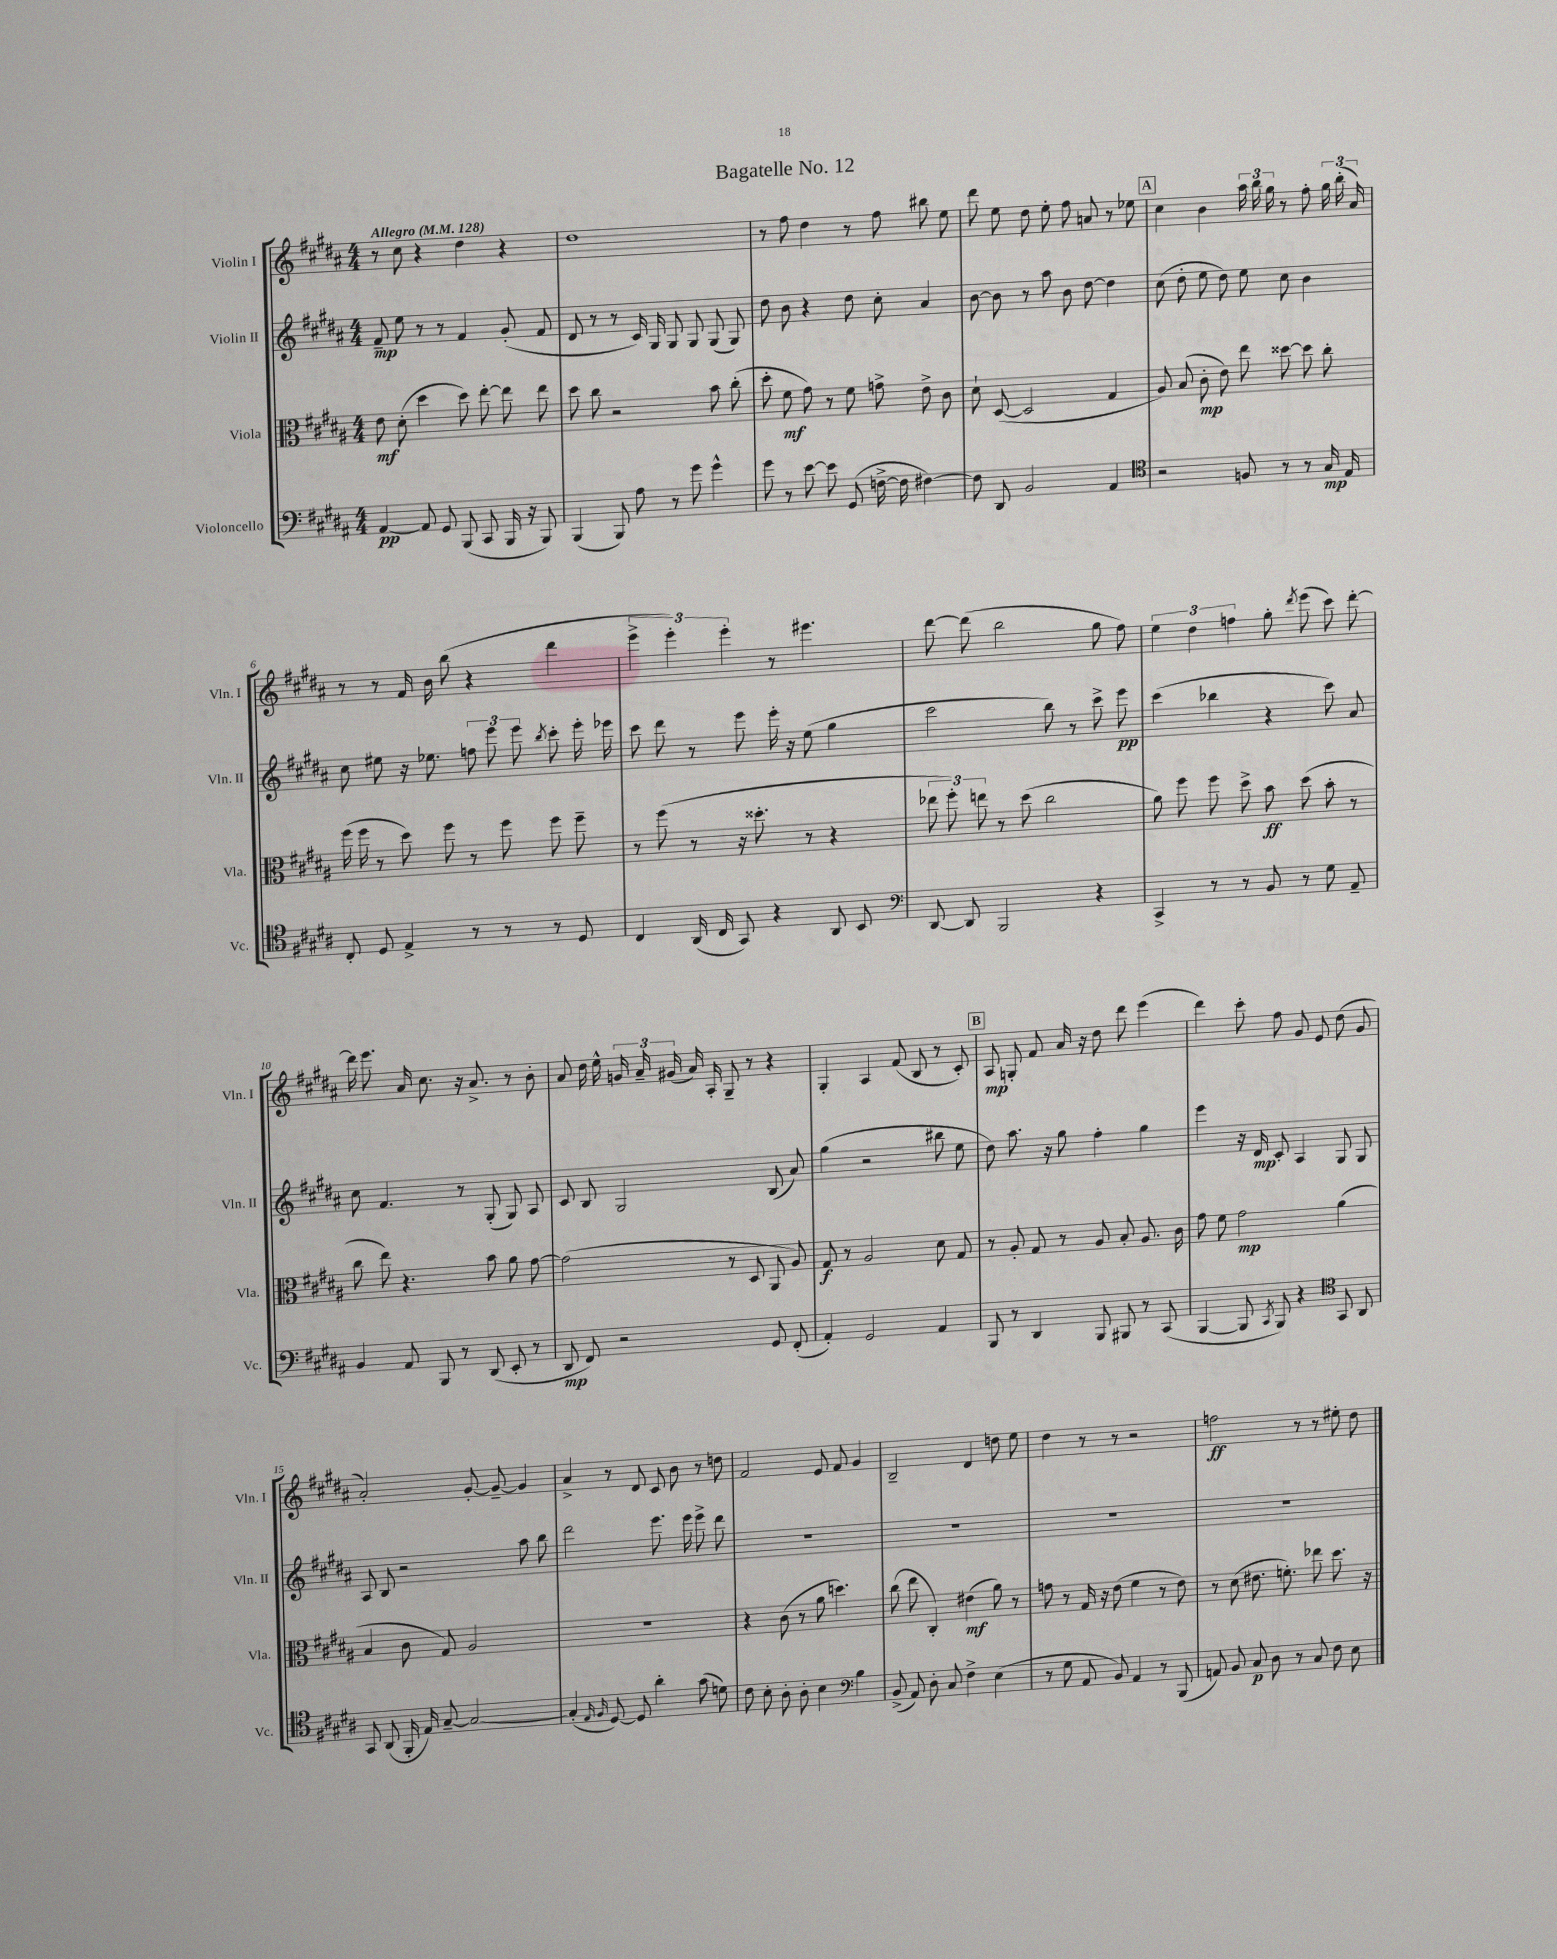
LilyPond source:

\header { title = "Bagatelle No. 12" }
<<
\new StaffGroup <<
\new Staff = "s0" \with { instrumentName = "Violin I" shortInstrumentName = "Vln. I" } {
    \clef treble \key b \major \numericTimeSignature \time 4/4 \tempo "Allegro" 4 = 128
    \autoBeamOff r8 cis''8 r4 dis''4 r4 |
    dis''1 |
    r8 fis''8 dis''4 r8 fis''8 bis''8 e''8 |
    dis'''8 e''8 dis''8 e''8-. fis''8 a'8 r8 ees''8 |
    \mark \markup { \box "A" } cis''4 b'4 \tuplet 3/2 { ais''16 b''16 gis''16 } r8 fis''8-. \tuplet 3/2 { gis''16 b''16-.( ais'16) } |
    r8 r8 fis'16 b'16 b''8( r4 dis'''4 |
    \tuplet 3/2 { e'''4-> e'''4-.) e'''4-. } r8 eis'''4. |
    dis'''8~ dis'''8( b''2 gis''8 fis''8) |
    \tuplet 3/2 { e''4 dis''4 f''4 } gis''8-. \acciaccatura { dis'''8 } e'''8( cis'''8) dis'''8~-. |
    dis'''16 e'''8. ais'16 cis''8. r16 ais'8.-> r8 b'8-. |
    ais'8 dis''16 e''16-^ \tuplet 3/2 { g'16 ais'16-- gis'16( } ais'16) ais16-. gis8-- r8 r4 |
    gis4-. ais4 fis'8( b8 r8 cis'8-.) |
    \mark \markup { \box "B" } ais8\mp g8-. fis'8 ais'16 r16 dis''8 dis'''8 e'''4( |
    dis'''4) cis'''8-. fis''8 gis'8 e'8 dis''8( gis'8 |
    ais'2-.) gis'8~-. gis'8~-- gis'4 |
    ais'4-> r8 dis'8 cis'8 b'8 r8 d''8 |
    fis'2 e'8 fis'8 gis'4 |
    b2-- dis'4 d''8 e''8 |
    dis''4 r8 r8 r2 |
    f''2\ff r8 r8 eis''8-. dis''8 \bar "|." |
}
\new Staff = "s1" \with { instrumentName = "Violin II" shortInstrumentName = "Vln. II" } {
    \clef treble \key b \major \numericTimeSignature \time 4/4
    \autoBeamOff fis'8--\mp e''8 r8 r8 fis'4 gis'8-.( fis'8 |
    dis'8 r8 r8 cis'16) gis16 gis8 gis8 gis8( gis8) |
    dis''8 b'8 r4 dis''8 cis''8-. ais'4 |
    b'8~ b'8 r8 ais''8 b'8 dis''8~ dis''4 |
    \mark \markup { \box "A" } cis''8( dis''8-. e''8 dis''8) e''8 cis''8 b'4 |
    cis''8 eis''8 r16 ees''8. \tuplet 3/2 { f''8 e'''8 e'''8 } \acciaccatura { b''8 } cis'''8-. e'''16-. ees'''16 |
    cis'''8 dis'''8 r8 e'''8 e'''16-. r16 e''8( gis''4 |
    cis'''2 b''8) r8 cis'''8-> e'''8\pp |
    cis'''4( bes''4 r4 cis'''8) ais'8 |
    cis''8 fis'4. r8 gis8-.( gis8) ais8 |
    cis'8 b8 gis2 b8( ais'8) |
    gis''4( r2 bis''8 e''8 |
    \mark \markup { \box "B" } dis''8) ais''8. r16 gis''8 fis''4-. gis''4 |
    e'''4 r16 dis'16\mp cis'8-. ais4 gis8 gis8 |
    ais8 b8 r2 ais''8 b''8 |
    dis'''2 e'''8. e'''16 e'''8-> dis'''8 |
    R1 |
    R1 |
    R1 |
    R1 \bar "|." |
}
\new Staff = "s2" \with { instrumentName = "Viola" shortInstrumentName = "Vla." } {
    \clef alto \key b \major \numericTimeSignature \time 4/4
    \autoBeamOff e'8\mf dis'8-.( dis''4 dis''8) e''8~-. e''8 e''8 |
    dis''8 cis''8 r2 b'8 cis''8-.( |
    dis''8-. fis'8\mf gis'8) r8 fis'8 g'8-> e'8-> cis'8 |
    dis'8-! dis8~( dis2 gis4 |
    \mark \markup { \box "A" } ais8) b8( cis'8-.\mp e'8) e''8 disis''8~ disis''8 cis''8-. |
    fis''16( fis''16 r8 dis''8) fis''8 r8 fis''8 fis''8 fis''8-- |
    r8 fis''8( r8 r16 disis''8.-. r8 r4 |
    \tuplet 3/2 { ees''8 fis''8-.) e''8 } r8 dis''8( cis''2 |
    ais'8) fis''8 fis''8 dis''8-> b'8\ff dis''8( b'8-. r8 |
    cis''8 e''8) r4. b'8 ais'8 gis'8~ |
    gis'2( r8 dis8 ais,8 ais8) |
    gis8\f r8 ais2 dis'8 gis8 |
    \mark \markup { \box "B" } r8 ais8-. gis8 r8 ais8 b8-. ais8. cis'16 |
    gis'8 fis'8 gis'2\mp ais'4( |
    b4 cis'8 gis8) ais2 |
    r1 |
    r4 cis'8( r8 ais'8 d''4.) |
    cis''8( e''8 cis4-.) eis'4\mf( ais'8) r8 |
    g'8 r8 gis16 r16 e'8( fis'4 r8 e'8) |
    r8 dis'8( eis'8. f'8.-.) ees''8 dis''8. r16 \bar "|." |
}
\new Staff = "s3" \with { instrumentName = "Violoncello" shortInstrumentName = "Vc." } {
    \clef bass \key b \major \numericTimeSignature \time 4/4
    \autoBeamOff ais,4~\pp ais,8 gis,8 b,,8( cis,8 b,,16 r16 b,,8) |
    b,,4( b,,8) ais8 r8 gis'8 gis'4-^ |
    gis'8 r8 e'8~ e'8 gis,8( f16~-> f16 fis4~) |
    fis8 dis,8 b,2 ais,4 |
    \mark \markup { \box "A" } \clef tenor r2 f8 r8 r8 gis16\mp e16 |
    cis8-. dis8 e4-> r8 r8 r8 dis8 |
    cis4 ais,16( cis16 gis,8) r4 ais,8 b,8 |
    \clef bass dis,8~ dis,8 b,,2 r4 |
    cis,4-> r8 r8 b,8 r8 gis8 ais,8-- |
    b,4 ais,8 b,,8 r8 dis,8( e,8-. r8 |
    dis,8\mp fis,8) r2 gis,8 fis,8-.( |
    ais,4-.) gis,2 ais,4 |
    \mark \markup { \box "B" } b,,8 r8 dis,4 b,,8 bis,,8 r8 cis,8( |
    b,,4~ b,,8 \acciaccatura { cis,8 } b,,8) r4 \clef tenor gis,8 ais,8 |
    gis,8 ais,8( fis,16-. e16) gis8~-- gis2~ |
    gis4-.( \grace { e16 fis16 } dis8~) dis8 ais'4-. gis'8( d'8) |
    cis'8 b8-. ais8-. ais8-. b4 \clef bass b4 |
    b,8->( ais,8) dis8-. cis8 fis4-> e4( |
    r8 gis8 ais,8 b,8) ais,4 r8 b,,8( |
    a,8) b,8 cis8\p dis8 r8 cis8 fis8 e8 \bar "|." |
}
>>
>>
